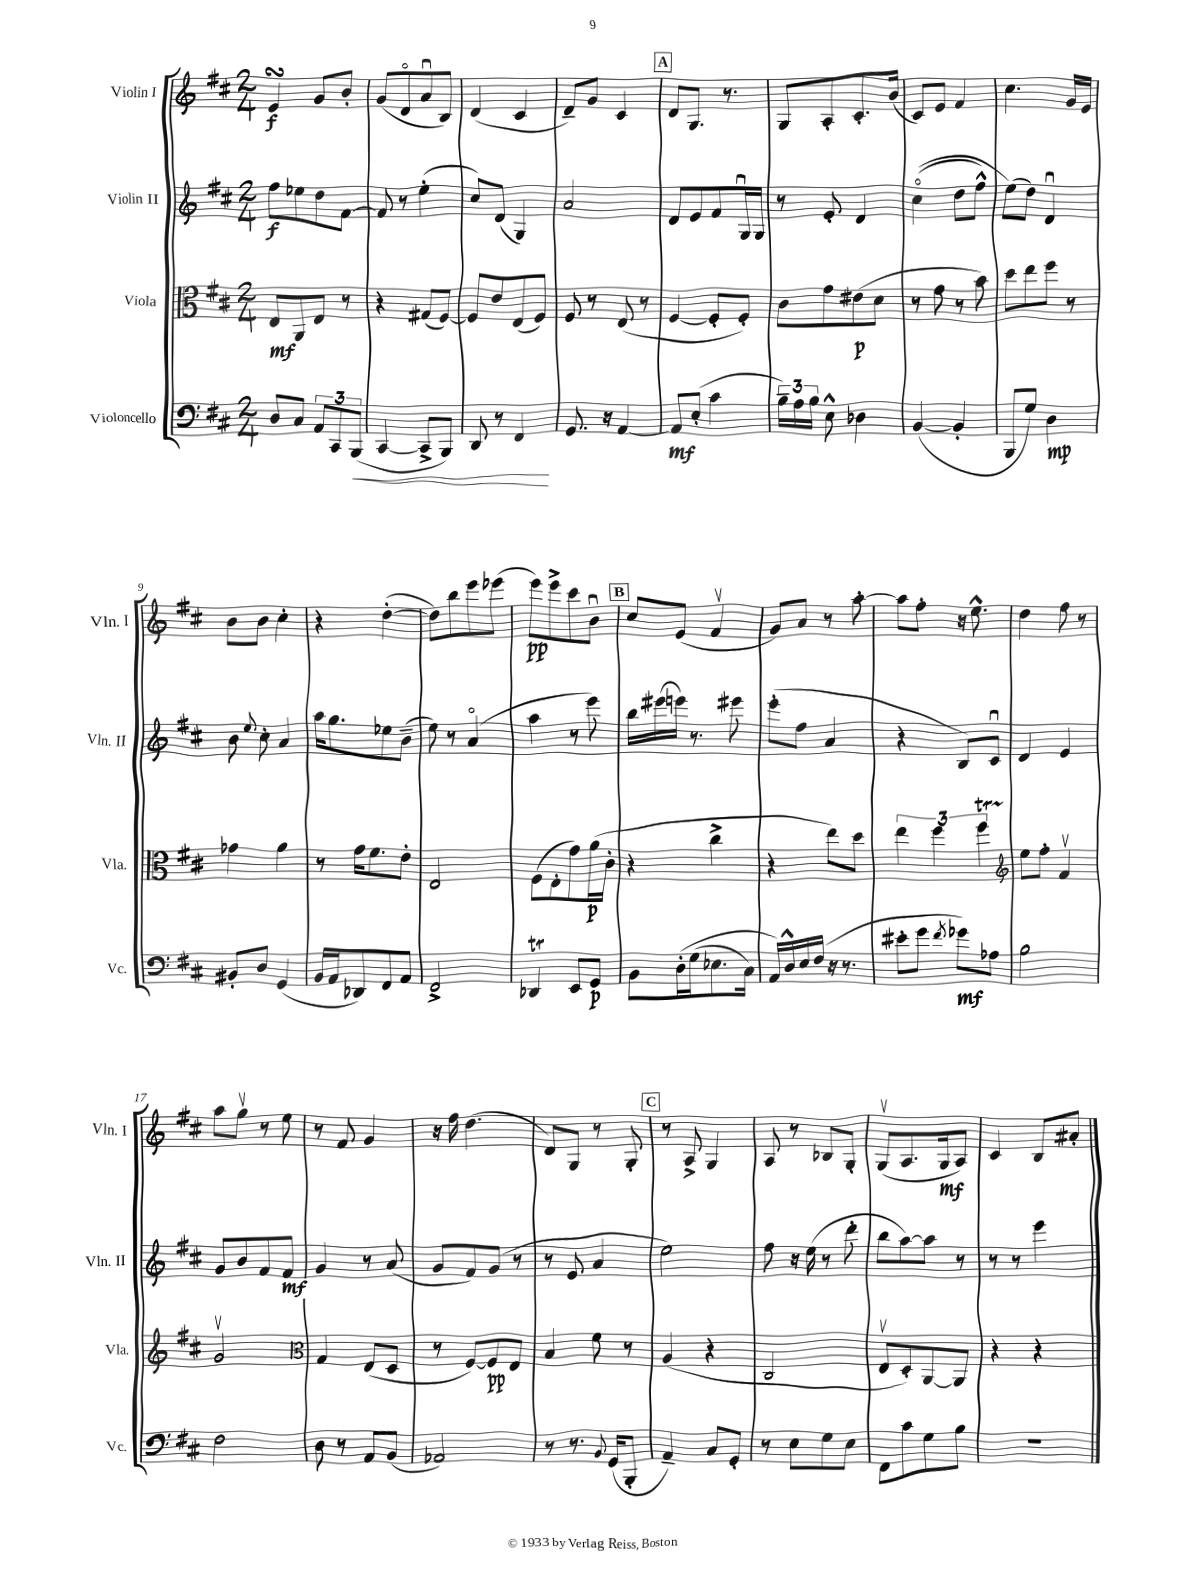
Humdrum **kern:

**kern	**kern	**kern	**kern
*staff4	*staff3	*staff2	*staff1
*clefF4	*clefC3	*clefG2	*clefG2
*k[f#c#]	*k[f#c#]	*k[f#c#]	*k[f#c#]
*M2/4	*M2/4	*M2/4	*M2/4
8D	8E	8ff#	4e
8C#	8AA	8ee-	.
12AA	8E	8dd	8g
12CC#	.	.	.
.	8r	[8f#	8b'
(12BBB	.	.	.
=	=	=	=
[4CC#	4r	8f#]	(8g
.	.	8r	8do
8CC#^]	(8G#	(4ee'	8au
8BBB)	[8F#)	.	8B)
=	=	=	=
8DD	8F#]	8cc#)	(4d
8r	8e	(8d	.
4FF#	(8E	4G)	4c#
.	8F#)	.	.
=	=	=	=
8.GG	8F#	2a	8d~)
.	8r	.	8g
16r	.	.	.
[4AA	(8E	.	4c#
.	8r	.	.
=	=	=	=
8AA]	[4F#	8d	8d
(8E'	.	8e	8.G
4c#	8F#']	8f#	.
.	.	.	8.r
.	8F#')	16Gu	.
.	.	16G	.
=	=	=	=
24B~)	8c#	8r	8G
24A	.	.	.
24B	.	.	.
8E^^	8g	8e'	8A'
4D-	(8e#	4d	8.c#'
.	8d	.	.
.	.	.	(16b
=	=	=	=
([4BB	8r	&((4cc#o	8c#)
.	8g	.	8e
4BB']	8r	8dd	4f#
.	8b)	8ff#^^)	.
=	=	=	=
8BBB	8dd	(8ee&)	4.cc#
8G)	8ee	8dd)	.
4D	8ff#	4du	.
.	8r	.	16g
.	.	.	16e
=	=	=	=
8BB#'	4g-	8b	8b
.	.	8qqee	.
8D	.	8cc#'	8b
(4GG	4a	4a	4cc#'
=	=	=	=
16BB	8r	16aa	4r
16AA	.	8.gg	.
8DD-)	16g	.	.
.	8.f#	.	.
8FF#	.	8ee-	([4dd'
8AA	8e'	(8b~	.
=	=	=	=
2FF#^	2E	8ee)	8dd])
.	.	8r	8bb
.	.	(4ao	8eee
.	.	.	(8eee-
=	=	=	=
4DD-	(8F#	4aa	8eee)
.	8E'	.	8eee^
8EE	8g)	8r	8ccc#
8GG	(16a	8eee)	8bu
.	16c#'	.	.
=	=	=	=
8BB	4r	16bb	8cc#
.	.	(16eee#	.
&(16D'	.	16eee)	(8e
(16G	.	8.r	.
8.E-	4cc#^	.	4f#v
.	.	8eee#	.
16C#)	.	.	.
=	=	=	=
16AA&)	4r	(8eee'	8g)
16D^^	.	.	.
16E	.	8ff#	8a
(16F#	.	.	.
16r	8ee)	4a	8r
8.r	.	.	.
.	8dd	.	[8aa'
=	=	=	=
8e#'	6ee	4r	8aa]
8g	.	.	8ff#'
.	6ff#	.	.
8qf#	.	.	.
8g-)	.	8B)	16r
.	.	.	8.ee^^
.	6ff#	.	.
8A-	.	8c#u	.
=	=	=	=
*	*clefG2	*	*
2B	8ee	4d	4dd
.	8ff#'	.	.
.	4f#v	4e	8ff#
.	.	.	8r
=	=	=	=
2F#	2gv	8g	8aa
.	.	8b	8ggv
.	.	8f#	8r
.	.	8f#	8ee
=	=	=	=
*	*clefC3	*	*
8D	4G	4g	8r
8r	.	.	8f#
8AA	(8E	8r	4g
(8BB	8D	(8a	.
=	=	=	=
2AA-)	8r	8g	16r
.	.	.	16ff#
.	[8F#)	8f#)	(4.dd
.	8F#]	(8g	.
.	8E	8r	.
=	=	=	=
8r	4B	8r	8d)
8.r	.	8e	8G
.	8f#	4a	8r
8qqBB	.	.	.
(16GG	.	.	.
8BBB'	8r	.	8G'
=	=	=	=
4AA~)	(4A	2ee)	8r
.	.	.	8A^
8C#	4r	.	4G
8GG'	.	.	.
=	=	=	=
8r	2C#	8ff#	8A
8E	.	16r	8r
.	.	(16ee	.
8G	.	8r	8B-
8E	.	8ddd'	8G'
=	=	=	=
8FF#	8Ev	8bb	(8Gv
8c#	8D')	[8aa)	8.A
8G	[8AA	8aa]	.
.	.	.	16G
8B	8AA]	8r	8A)
=	=	=	=
2r	4r	8r	4c#
.	.	8r	.
.	4r	4eee	8B
.	.	.	8a#'
==	==	==	==
*-	*-	*-	*-
